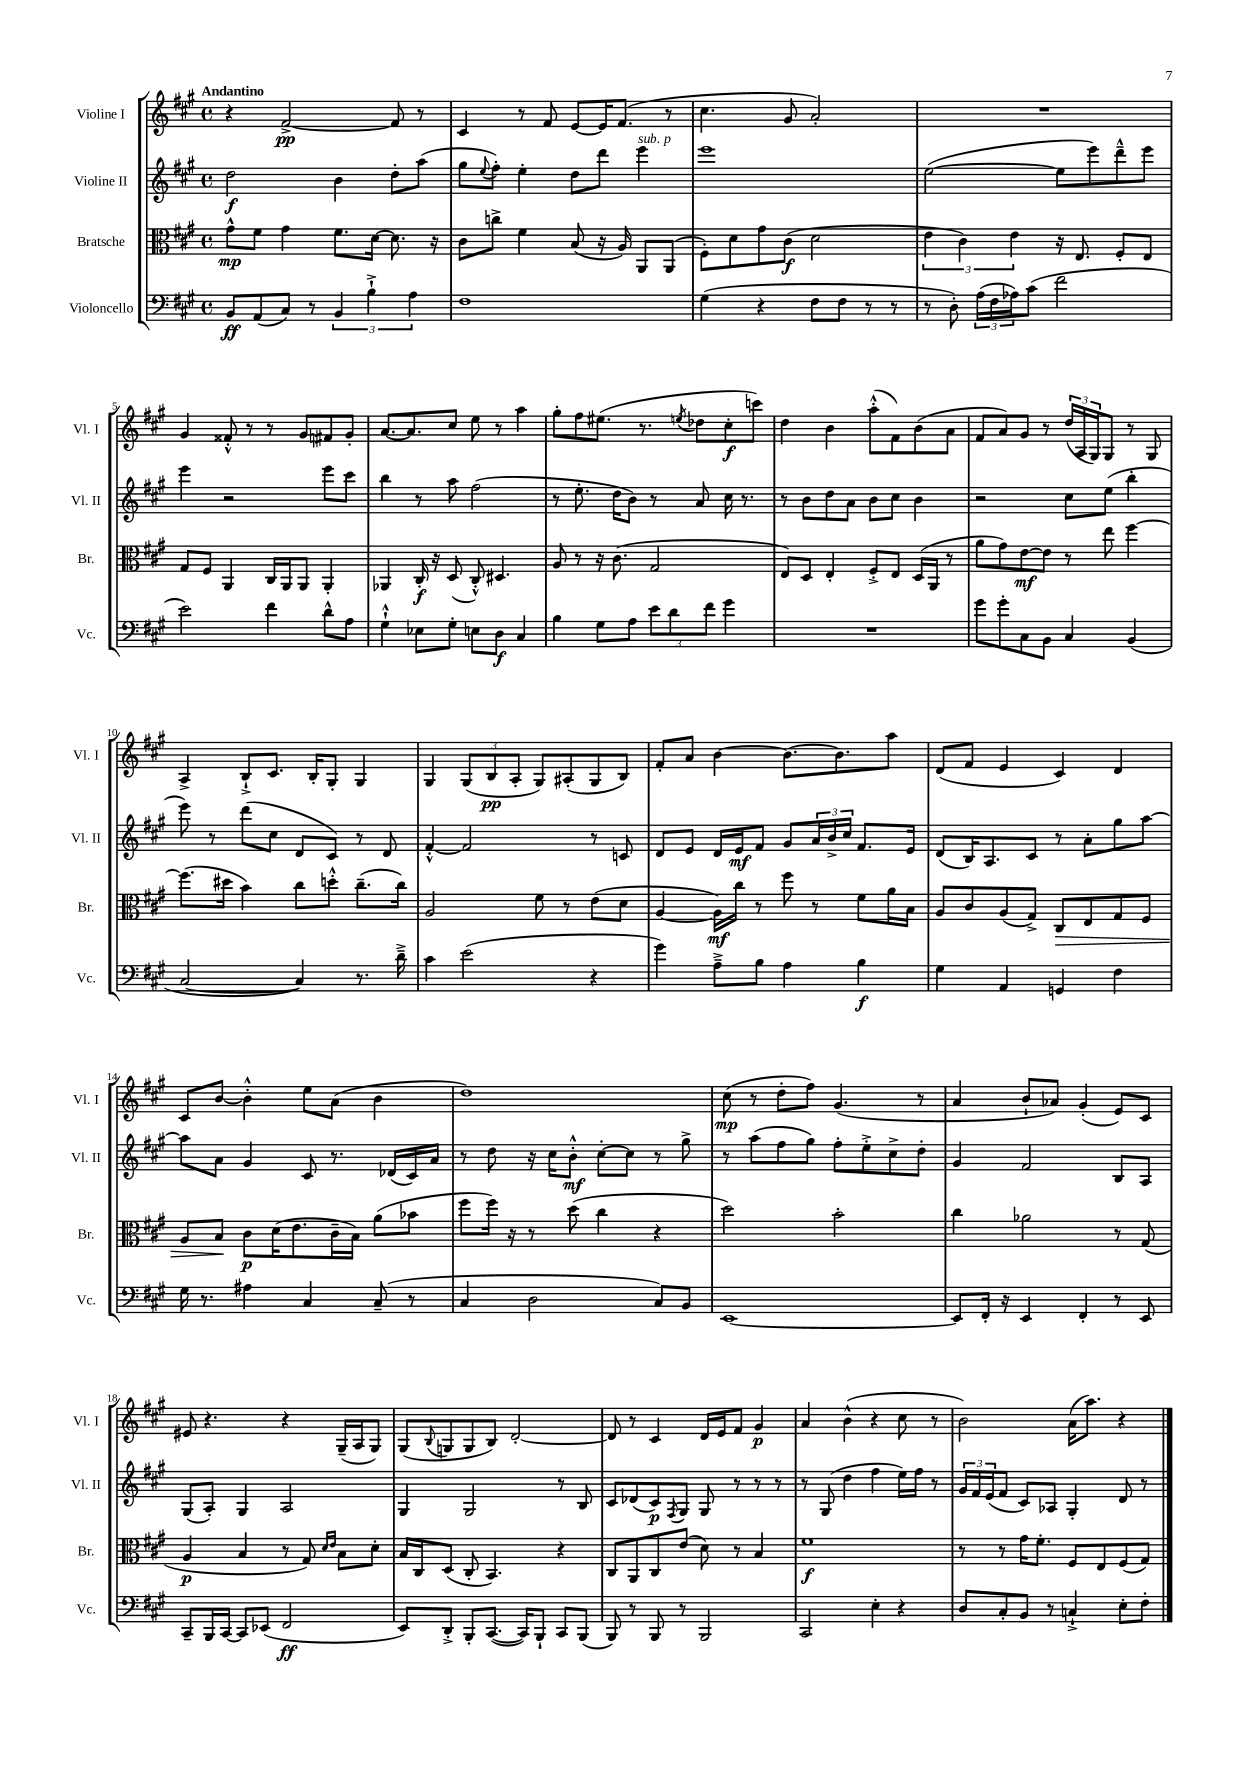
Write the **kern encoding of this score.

**kern	**kern	**kern	**kern
*staff4	*staff3	*staff2	*staff1
*clefF4	*clefC3	*clefG2	*clefG2
*k[f#c#g#]	*k[f#c#g#]	*k[f#c#g#]	*k[f#c#g#]
*M4/4	*M4/4	*M4/4	*M4/4
*met(c)	*met(c)	*met(c)	*met(c)
8BB	8g#^^	2dd	4r
(8AA	8f#	.	.
8C#)	4g#	.	[2f#^
8r	.	.	.
6BB	8.f#	4b	.
6B`^	.	.	.
.	[16d	.	.
.	8.d]	8dd'	8f#]
6A	.	.	.
.	.	(8aa	8r
.	16r	.	.
=	=	=	=
1F#	8c#	8gg#	4c#
.	.	8qqee	.
.	8cc^	8ff#')	.
.	4f#	4ee'	8r
.	.	.	8f#
.	(8B	8dd	[8e
.	16r	8ddd	16e]
.	16A)	.	(8.f#
.	8AA	4eee	.
.	(8AA	.	8r
=	=	=	=
(4G#	8F#')	1eee	4.cc#
.	8d	.	.
4r	8g#	.	.
.	(8c#	.	8g#
8F#	2d	.	2a')
8F#	.	.	.
8r	.	.	.
8r	.	.	.
=	=	=	=
8r	6e	([2ee	1r
8D')	.	.	.
.	6c#)	.	.
(24A	.	.	.
24F#	.	.	.
24A-)	6e	.	.
(8c#	.	.	.
2f#	16r	8ee]	.
.	8.E	.	.
.	.	8eee)	.
.	8F#'	8ddd~^^	.
.	8E	8eee	.
=	=	=	=
2e)	8G#	4eee	4g#
.	8F#	.	.
.	4AA	2r	8f##'^^
.	.	.	8r
4f#	16C#	.	8r
.	16AA	.	.
.	8AA	.	8g#
8d^^	4AA'	8eee	8f#
8A	.	8ccc#	8g#'
=	=	=	=
4G#`^^	4AA-	4bb	[8.a
.	.	.	8.a]
8E-	16C#'	8r	.
.	16r	.	.
8G#'	(8D	8aa	8cc#
8E	8C#'^^)	(2ff#	8ee
8D	4.D#	.	8r
4C#	.	.	4aa
=	=	=	=
4B	8A	8r	8gg#'
.	8r	8.ee'	8ff#
8G#	16r	.	(8.ee#
.	(8.c#	16dd	.
8A	.	8b)	.
.	.	.	8.r
12e	2G#	8r	.
12d	.	.	.
.	.	.	8qee
.	.	8a	8dd-
12f#	.	.	.
4g#	.	16cc#	8cc#'
.	.	8.r	.
.	.	.	8ccc)
=	=	=	=
1r	8E)	8r	4dd
.	8D	8b	.
.	4E'	8dd	4b
.	.	8a	.
.	8F#'^	8b	(8aa'^^
.	8E	8cc#	8f#)
.	(16D	4b	(8b
.	16AA	.	.
.	8r	.	8a
=	=	=	=
8g#	8a	2r	8f#
8g#'	8g#)	.	8a)
8C#	[8e	.	8g#
8BB	8e]	.	8r
4C#	8r	8cc#	(24dd
.	.	.	24A
.	.	.	24G#)
.	8ee	(8ee	8G#
(4BB	[4ff#	4bb'	8r
.	.	.	8G#
=	=	=	=
[2C#	(8.ff#]	8eee)	4A^
.	.	8r	.
.	16dd#	.	.
.	4b)	(8ddd	8B`^
.	.	8cc#	8.c#
4C#])	8cc#	8d	.
.	.	.	16B'
.	8dd'^^	8c#)	8G#'
8.r	(8.cc#~	8r	4G#
.	.	8d	.
16d~^	16cc#)	.	.
=	=	=	=
4c#	2A	[4f#'^^	4G#
(2e	.	2f#]	(12G#
.	.	.	12B
.	.	.	12A'
.	8f#	.	8G#)
.	8r	.	(8A#'
4r	(8e	8r	8G#
.	8d	8c	8B)
=	=	=	=
4g#)	[4A	8d	8f#'
.	.	8e	8a
8A~^	16A])	16d	[4b
.	16cc#	16e	.
8B	8r	8f#	.
4A	8ff#	8g#	8.b_
.	8r	24a	.
.	.	24b^	.
.	.	.	8.b]
.	.	24cc#	.
4B	8f#	8.f#	.
.	16a	.	8aa
.	16B	16e	.
=	=	=	=
4G#	8A	(8d	(8d
.	8c#	16B)	8f#
.	.	8.A	.
4AA	(8A	.	4e
.	8G#^)	8c#	.
4GG	8C#	8r	4c#)
.	8E	8a'	.
4F#	8G#	8gg#	4d
.	8F#	[8aa	.
=	=	=	=
16G#	8A	8aa]	8c#
8.r	.	.	.
.	8B	8a	[8b
4A#	8c#	4g#	4b'^^]
.	(16d	.	.
.	8.e	.	.
4C#	.	8c#	8ee
.	16c#~	8.r	(8a
.	16B)	.	.
(8C#~	(8a	.	4b
.	.	(16d-	.
8r	8b-	16c#)	.
.	.	16a	.
=	=	=	=
4C#	8ff#	8r	1dd)
.	16ff#)	8dd	.
.	16r	.	.
2D	8r	16r	.
.	.	16cc#	.
.	(8dd	8b'^^	.
.	4cc#	[8cc#'	.
.	.	8cc#]	.
8C#)	4r	8r	.
8BB	.	8gg#^	.
=	=	=	=
[1EE	2dd)	8r	(8cc#
.	.	(8aa	8r
.	.	8ff#	8dd'
.	.	8gg#)	8ff#)
.	2b'	8ff#'	(4.g#
.	.	8ee'^	.
.	.	8cc#^	.
.	.	8dd'	8r
=	=	=	=
8EE]	4cc#	4g#	4a
16FF#'	.	.	.
16r	.	.	.
4EE	2a-	2f#	8b`
.	.	.	8a-)
4FF#'	.	.	(4g#'
8r	8r	8B	8e)
8EE	(8G#	8A	8c#
=	=	=	=
8CC#~	4A	(8G#	8e#
16BBB	.	8A')	4.r
[16CC#	.	.	.
8CC#]	4B	4G#	.
(8EE-	.	.	.
2FF#	8r	2A	4r
.	8G#)	.	.
.	16qqd	.	.
.	16qqe	.	.
.	8B	.	(16G#~
.	.	.	16A
.	8d'	.	8G#)
=	=	=	=
8EE)	16B	4G#	(8G#
.	16C#	.	.
.	.	.	8qqB
8DD'^	(8D	.	8G
8BBB'	8C#'	2G#	8G
([8.CC#	4.BB)	.	8B)
.	.	.	[2d'
16CC#])	.	.	.
8BBB`	.	.	.
8CC#	4r	8r	.
(8BBB	.	8B	.
=	=	=	=
8BBB)	8C#	8c#	8d]
8r	8AA	(8d-	8r
8BBB	8C#	8c#)	4c#
.	.	8qF#	.
8r	(8e	8G#	.
2BBB	8d)	8G#	16d
.	.	.	16e
.	8r	8r	8f#
.	4B	8r	4g#
.	.	8r	.
=	=	=	=
2CC#	1f#	8r	4a
.	.	(8G#	.
.	.	4dd	(4b^^
4E'	.	4ff#	4r
4r	.	16ee)	8cc#
.	.	16ff#	.
.	.	8r	8r
=	=	=	=
8D	8r	24g#	2b)
.	.	24f#	.
.	.	(24e	.
8C#'	8r	8f#	.
8BB	16g#	8c#)	.
.	8.f#'	.	.
8r	.	8A-	.
4C`^	8F#	4G#'	(16a
.	.	.	8.aa)
.	8E	.	.
8E'	(8F#	8d	4r
8F#'	8G#)	8r	.
==	==	==	==
*-	*-	*-	*-
